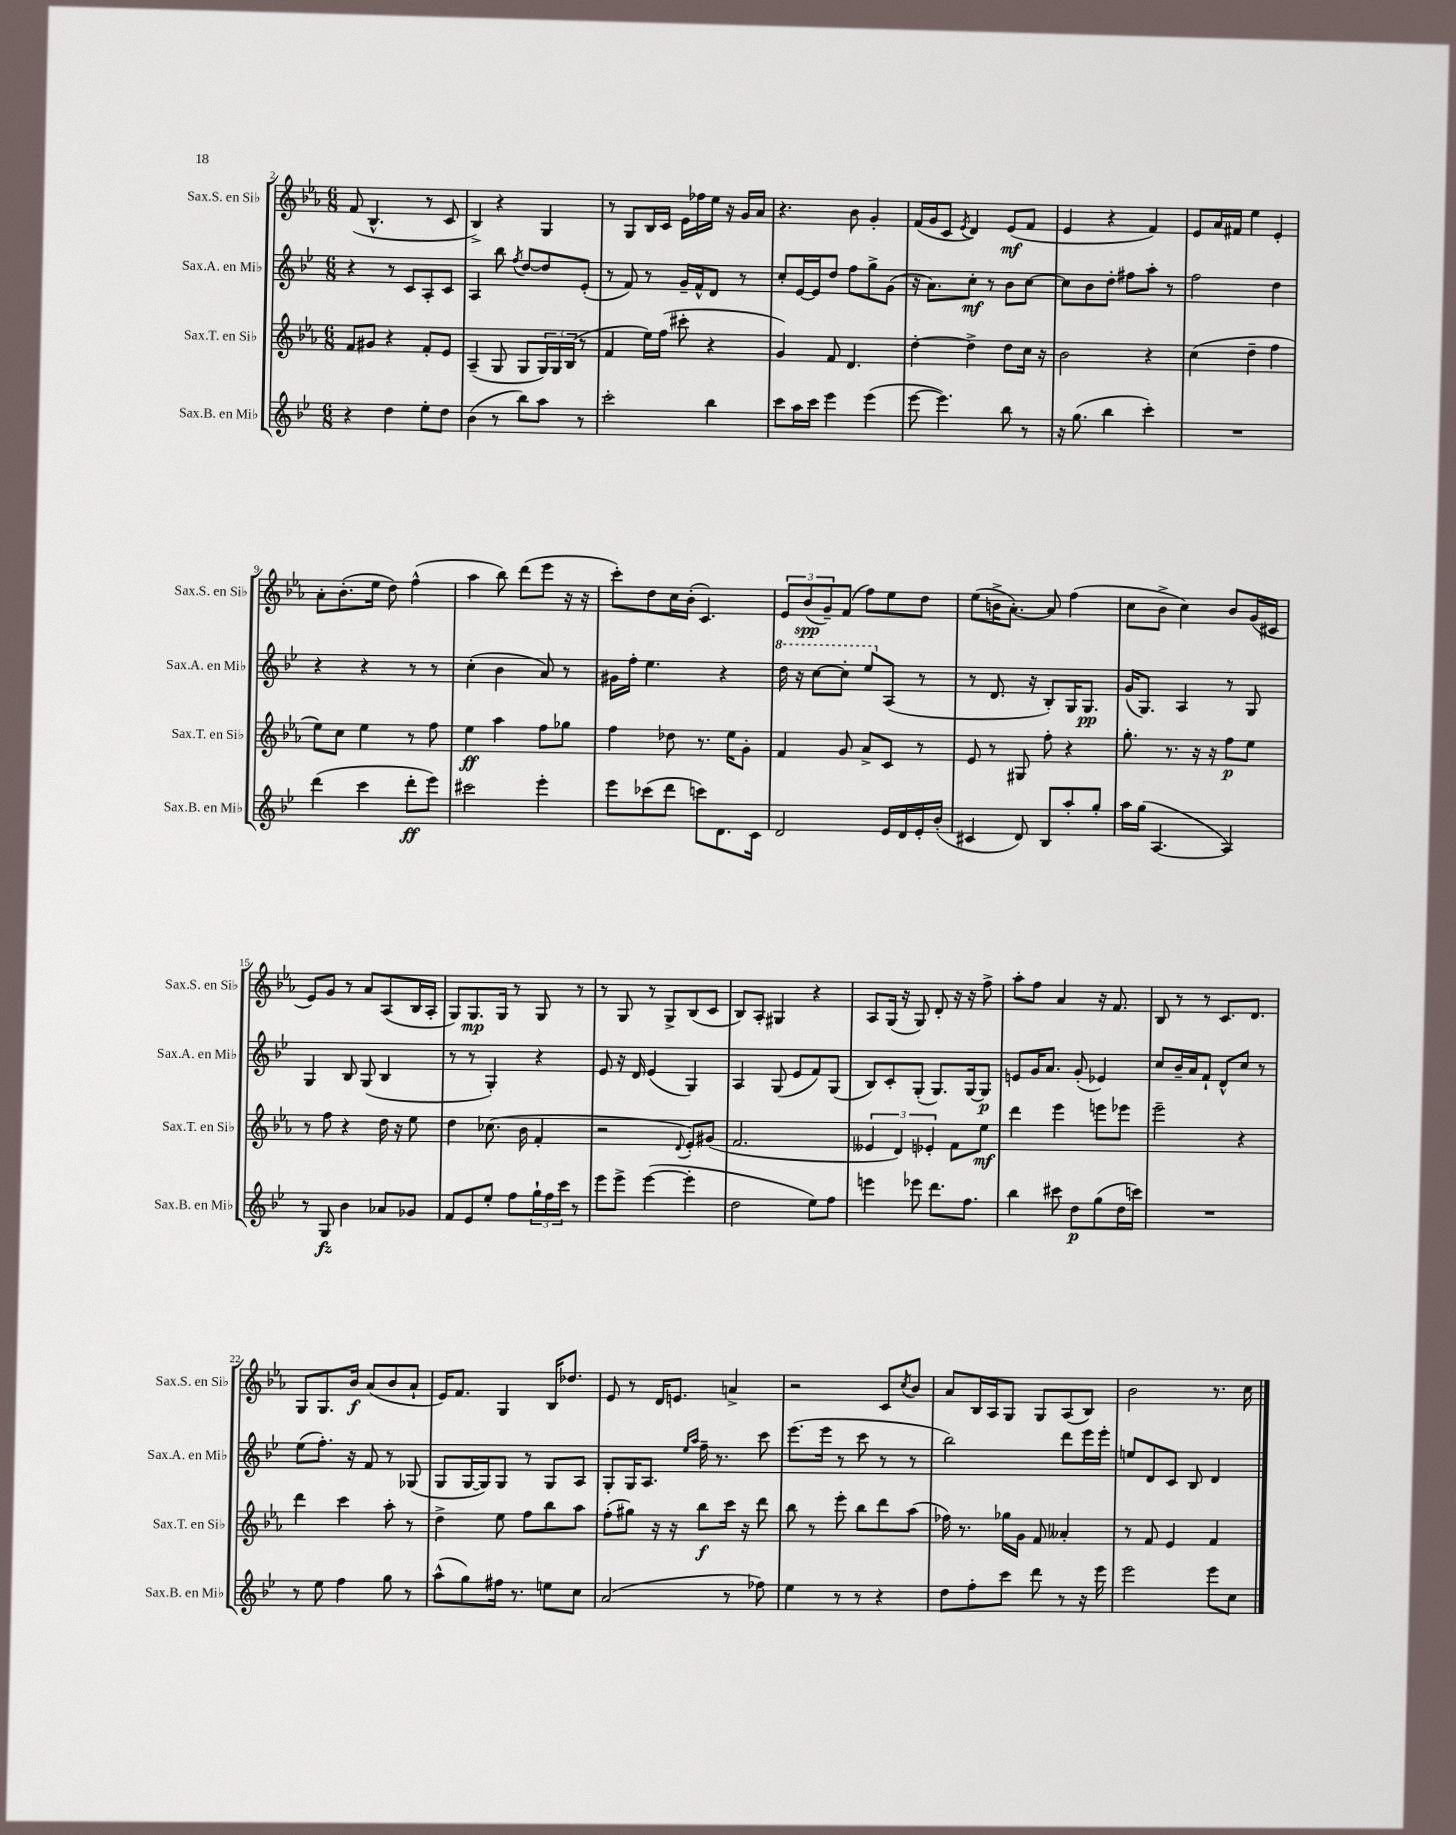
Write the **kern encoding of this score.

**kern	**kern	**kern	**kern
*staff4	*staff3	*staff2	*staff1
*clefG2	*clefG2	*clefG2	*clefG2
*k[b-e-]	*k[b-e-a-]	*k[b-e-]	*k[b-e-a-]
*M6/8	*M6/8	*M6/8	*M6/8
4r	8f	4r	(8f
.	8g#	.	4.B-^^
4dd	4r	8r	.
.	.	8c	.
8ee-'	8f'	8A'	8r
8dd	8e-	8c	8c
=	=	=	=
(4b-	(4A-~	4A	4B-^)
8r	8G	8bb-	4r
.	.	8qff	.
8bb-)	8G	[8dd	.
8aa	24G)	8dd]	4G
.	24G	.	.
.	(24B-	.	.
8r	8r	(8e-'	.
=	=	=	=
2ccc'	4f	8r	8r
.	.	8f)	8G
.	16ee-)	8r	16B-
.	(16ff	.	16c
.	8ccc#'	16g~	16e-
.	.	16f^^	16ff-
4bb-	4r	8d	16ee-
.	.	.	16r
.	.	8r	16g
.	.	.	16a-
=	=	=	=
8ccc	4g)	8cc'	4.r
16aa	.	[16e-	.
16ccc	.	16e-]	.
4eee-	8f	8dd	.
.	4.d	8ff	8b-
(4eee-	.	8gg^	4g'
.	.	(8g	.
=	=	=	=
[8eee-	[4dd'	16r	(16f
.	.	8.a)	16g
4.eee-])	.	.	8c
.	.	.	8qe-
.	4dd^]	8cc'	4d)
.	.	8r	.
8bb-	8dd	8b-	(8e-
8r	16cc	[8cc	8f
.	16r	.	.
=	=	=	=
16r	2b-	8cc]	4e-
(8.gg	.	.	.
.	.	8b-	.
4bb-	.	8dd'	4r
.	.	8ff#	.
4ccc')	4r	8aa'	4f)
.	.	8r	.
=	=	=	=
2.r	(4cc	2ff	8e-
.	.	.	16a-
.	.	.	16f#
.	4dd~	.	4ee-
.	4ff	4dd	4e-'
=	=	=	=
(4ddd	8ee-)	4r	8a-'
.	8cc	.	(8.b-'
4ccc	4ee-	4r	.
.	.	.	16ee-
.	.	.	8dd)
8ddd'	8r	8r	(4ff^^
8eee-)	8ff	8r	.
=	=	=	=
2ccc#	4ee-	(4cc'	4aa-
.	4aa-	4b-	8bb-)
.	.	.	(8ddd
4eee-'	8ff	8a)	8eee-
.	8gg-	8r	16r
.	.	.	16r
=	=	=	=
8eee-	4ff	16g#	8ccc')
.	.	16ff'	.
(8ccc-	.	4.ee-	8dd
8ddd	8dd-	.	16cc
.	.	.	(16b-'
8ccc)	8.r	.	4.c)
8.d	.	4r	.
.	16ee-	.	.
.	8g'	.	.
16c	.	.	.
=	=	=	=
2d	4f	16ddd	12e-
.	.	16r	.
.	.	.	(12b-
.	.	[8ccc	.
.	.	.	12g~)
.	8g	8ccc']	(8f
.	8a-^	8eee-	8ff)
16e-	8c	(8A	8ee-
16d	.	.	.
16e-'	8r	8r	8dd
(16b-'	.	.	.
=	=	=	=
4c#	8e-	8r	(8ee-
.	8r	8.d	16b^
.	.	.	[8.a-')
8d)	8G#	.	.
.	.	16r	.
8B-	8ff'	8B-')	8a-]
8aa'	4r	16G	(4ff
.	.	8.G	.
8gg'	.	.	.
=	=	=	=
16aa	8.gg'	(16g	8cc
(16gg	.	8.G)	.
[4.A	.	.	8b-^
.	8.r	.	.
.	.	4A	4cc)
.	16r	.	.
.	16r	.	.
4A])	8ff	8r	8b-
.	8ee-	8G	(16g
.	.	.	16c#
=	=	=	=
8r	8r	4G	8e-)
8G	8ff	.	8g
4b-	4r	8B-	8r
.	.	(8G	8a-
8a-	16dd	4B-	(8A-
.	16r	.	.
8g-	8ee-	.	16B-
.	.	.	16A-'
=	=	=	=
8f	4dd	8r	8G)
8e-	.	8r	8.G
8ee-'	(8.cc-	4G')	.
.	.	.	16G
8ff	.	.	8r
.	16b-	.	.
24gg`	4f'	4r	8G
24ff	.	.	.
24ccc	.	.	.
8r	.	.	8r
=	=	=	=
8eee-	2r	8e-	8r
8eee-^	.	16r	8G
.	.	16d	.
([4eee-	.	(4e-	8r
.	.	.	8G^
.	8qqd	.	.
4eee-']	8e-')	4G)	(8B-
.	(8g#	.	8c
=	=	=	=
2dd	2.f	4A	8B-)
.	.	.	8A-'
.	.	(8G	4G#
.	.	8e-	.
8ee-)	.	8f)	4r
8ff	.	(8G	.
=	=	=	=
4eee	6e--	8B-)	8A-
.	.	8c'	(16G
.	6d)	.	.
.	.	.	16r
8eee-	.	(8G'	8G)
.	6e-'	.	.
8.ddd	.	8.G)	8d'
.	8f	.	16r
8.ff	.	[16G	16r
.	8ee-	8G]	8ff^
=	=	=	=
4bb-	4ddd	8e	8aa-'
.	.	16g	8ff
.	.	8.a	.
8ccc#	4eee-	.	4a-
8dd	.	(8g'	.
(8gg	8eee	4e-)	16r
.	.	.	8.f
16dd	8eee-	.	.
16ccc)	.	.	.
=	=	=	=
2.r	2eee-~	8cc	8B-
.	.	16b-~	8r
.	.	16a	.
.	.	8f`	8r
.	.	8d^^	8.c
.	4r	8cc	.
.	.	.	8.d
.	.	8r	.
=	=	=	=
8r	4ddd	(8ee-	8G
8ee-	.	8.ff')	8.G
4ff	4ccc	.	.
.	.	16r	16b-
.	.	8f	(8a-
8gg	8aa-'	8r	8b-
8r	8r	(8G-	8a-`
=	=	=	=
(8aa^^	4dd^	8G	16e-)
.	.	.	8.f
8gg)	.	[16G	.
.	.	16G])	.
16ff#	8ee-	8G	4G
8.r	.	.	.
.	8ff	8r	.
8ee	8bb-	8G	16B-
.	.	.	8.dd-
8cc	8aa-	8A	.
=	=	=	=
(2a	(8ff'	8G'	8e-
.	8gg#)	16G	8r
.	.	8.A	.
.	16r	.	16d
.	16r	.	8.e
.	.	16qqee-	.
.	.	16qqaa	.
.	8bb-	16ff~	.
.	.	8.r	.
8r	16ccc	.	4a^
.	16r	.	.
8ff-)	8ddd	8ccc	.
=	=	=	=
4ee-	8bb-	(8.eee-	2r
.	8r	.	.
.	.	16eee-	.
8r	8eee-'	8r	.
8r	8bb-	8ccc	.
4r	8ddd	8r	8c
.	.	.	8qcc
.	(8aa-	8r	8b-
=	=	=	=
8dd	16ff-)	2bb-)	8a-
.	8.r	.	.
8ff'	.	.	16B-
.	.	.	16A-
8ccc	16gg-	.	8G
.	16g	.	.
8ddd	8f	.	8G
8r	4a--'	8ddd	(8A-
16r	.	16eee-	8B-)
16eee-	.	16eee-'	.
=	=	=	=
2eee-	8r	8ee	2b-
.	8f	8d	.
.	4e-	8c	.
.	.	8B-	.
8eee-	4f	4d	8.r
8cc	.	.	.
.	.	.	16cc
==	==	==	==
*-	*-	*-	*-
